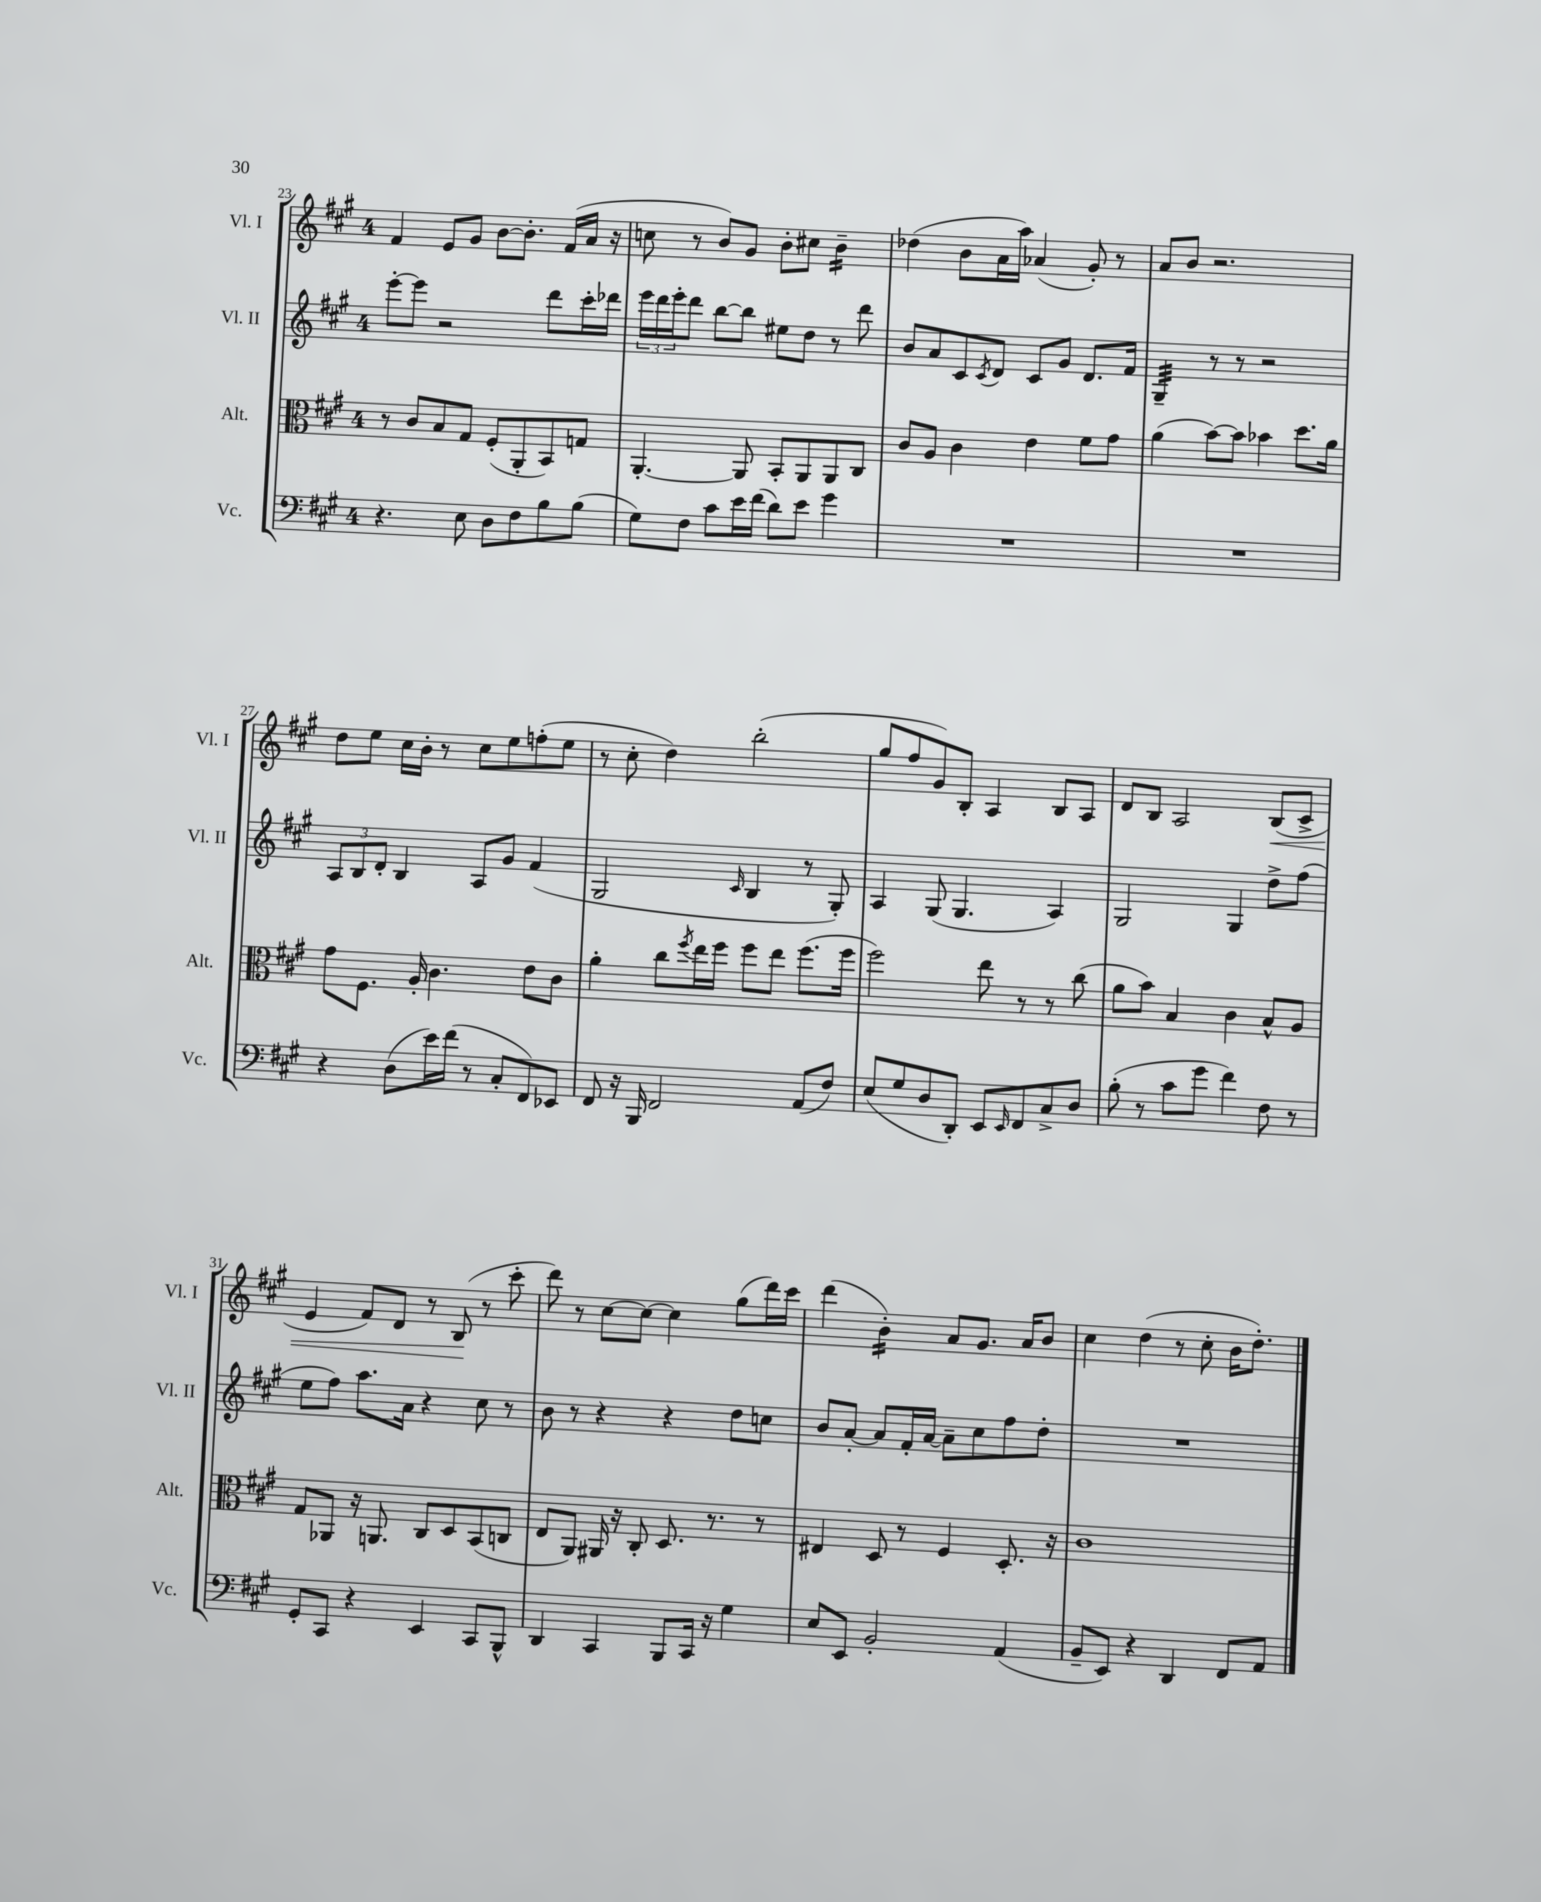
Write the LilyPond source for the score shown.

<<
\new StaffGroup <<
\new Staff = "s0" \with { instrumentName = "Vl. I" shortInstrumentName = "Vl. I" } {
    \clef treble \key a \major \once \override Staff.TimeSignature.style = #'single-digit \time 4/4
    fis'4 e'8 gis'8 b'8~ b'8.-. fis'16( a'16 r16 |
    c''8 r8 b'8) gis'8 b'8-. cis''8 b'4:16-- |
    des''4( b'8 a'16 a''16) aes'4( gis'8-.) r8 |
    a'8 b'8 r2. |
    d''8 e''8 cis''16 b'16-. r8 cis''8 e''8 f''8-.( e''8 |
    r8 cis''8-. d''4) b''2-.( |
    gis''8 fis''8 gis'8) b8-. a4 b8 a8 |
    d'8 b8 a2 b8\<( cis'8-> |
    e'4 fis'8) d'8 r8 b8\!( r8 cis'''8-. |
    d'''8) r8 cis''8~ cis''8~ cis''4 gis''8( d'''16) cis'''16 |
    d'''4( b'4:16-.) a'8 gis'8. a'16 b'8 |
    cis''4 d''4( r8 cis''8-. b'16 d''8.-.) \bar "|." |
}
\new Staff = "s1" \with { instrumentName = "Vl. II" shortInstrumentName = "Vl. II" } {
    \clef treble \key a \major \once \override Staff.TimeSignature.style = #'single-digit \time 4/4
    e'''8~-. e'''8 r2 d'''8 cis'''16-. des'''16 |
    \tuplet 3/2 { e'''16 d'''16 e'''16-. } d'''8 b''8~ b''8 eis''8 d''8 r8 d'''8 |
    b'8 a'8 cis'8 \acciaccatura { cis'8 } d'8 cis'8 gis'8 d'8. fis'16 |
    gis4:32-- r8 r8 r2 |
    \tuplet 3/2 { a8 b8 d'8-. } b4 a8 gis'8 fis'4( |
    gis2 \grace { cis'16 } b4 r8 gis8-.) |
    a4 gis8( gis4. a4) |
    gis2 gis4 d''8-> fis''8( |
    e''8 fis''8) a''8. a'16 r4 cis''8 r8 |
    b'8 r8 r4 r4 d''8 c''8 |
    b'8 a'8~-. a'8 fis'16-. a'16~ a'8-- cis''8 fis''8 d''8-. |
    R1 \bar "|." |
}
\new Staff = "s2" \with { instrumentName = "Alt." shortInstrumentName = "Alt." } {
    \clef alto \key a \major \once \override Staff.TimeSignature.style = #'single-digit \time 4/4
    r8 cis'8 b8 gis8 fis8-.( a,8-. b,8) g8 |
    a,4.~-. a,8 b,8-. a,8 a,8 cis8 |
    cis'8 a8 cis'4 e'4 fis'8 gis'8 |
    a'4( b'8~) b'8 bes'4 d''8. a'16 |
    gis'8 fis8. a16-. cis'4. e'8 cis'8 |
    a'4-. cis''8 \acciaccatura { fis''8 } e''16 fis''16 fis''8 e''8 fis''8.( fis''16 |
    fis''2) e''8 r8 r8 cis''8( |
    a'8 b'8) b4 cis'4 b8-^ a8 |
    gis8 aes,8 r16 a,8. cis8 d8 b,8( c8 |
    e8 a,8) ais,16 r16 cis8-. d8. r8. r8 |
    eis4 d8 r8 fis4 d8.-. r16 |
    cis'1 \bar "|." |
}
\new Staff = "s3" \with { instrumentName = "Vc." shortInstrumentName = "Vc." } {
    \clef bass \key a \major \once \override Staff.TimeSignature.style = #'single-digit \time 4/4
    r4. e8 d8 fis8 b8 b8( |
    gis8) fis8 cis'8 e'16 fis'16( d'8) e'8 gis'4 |
    R1 |
    R1 |
    r4 d8( e'16) fis'16( r8 cis8-. fis,8) ees,8 |
    fis,8 r16 b,,16 fis,2 a,8( fis8) |
    e8( gis8 d8 d,8-.) e,8 \grace { e,16 } fis,8 cis8-> d8 |
    b8-.( r8 cis'8 gis'8 fis'4) fis8 r8 |
    gis,8-. cis,8 r4 e,4 cis,8 b,,8-^ |
    d,4 cis,4 b,,8 cis,16 r16 gis4 |
    e8 e,8 b,2-. a,4( |
    b,8-- e,8) r4 d,4 fis,8 a,8 \bar "|." |
}
>>
>>
\layout { \context { \Score currentBarNumber = #23 } }
